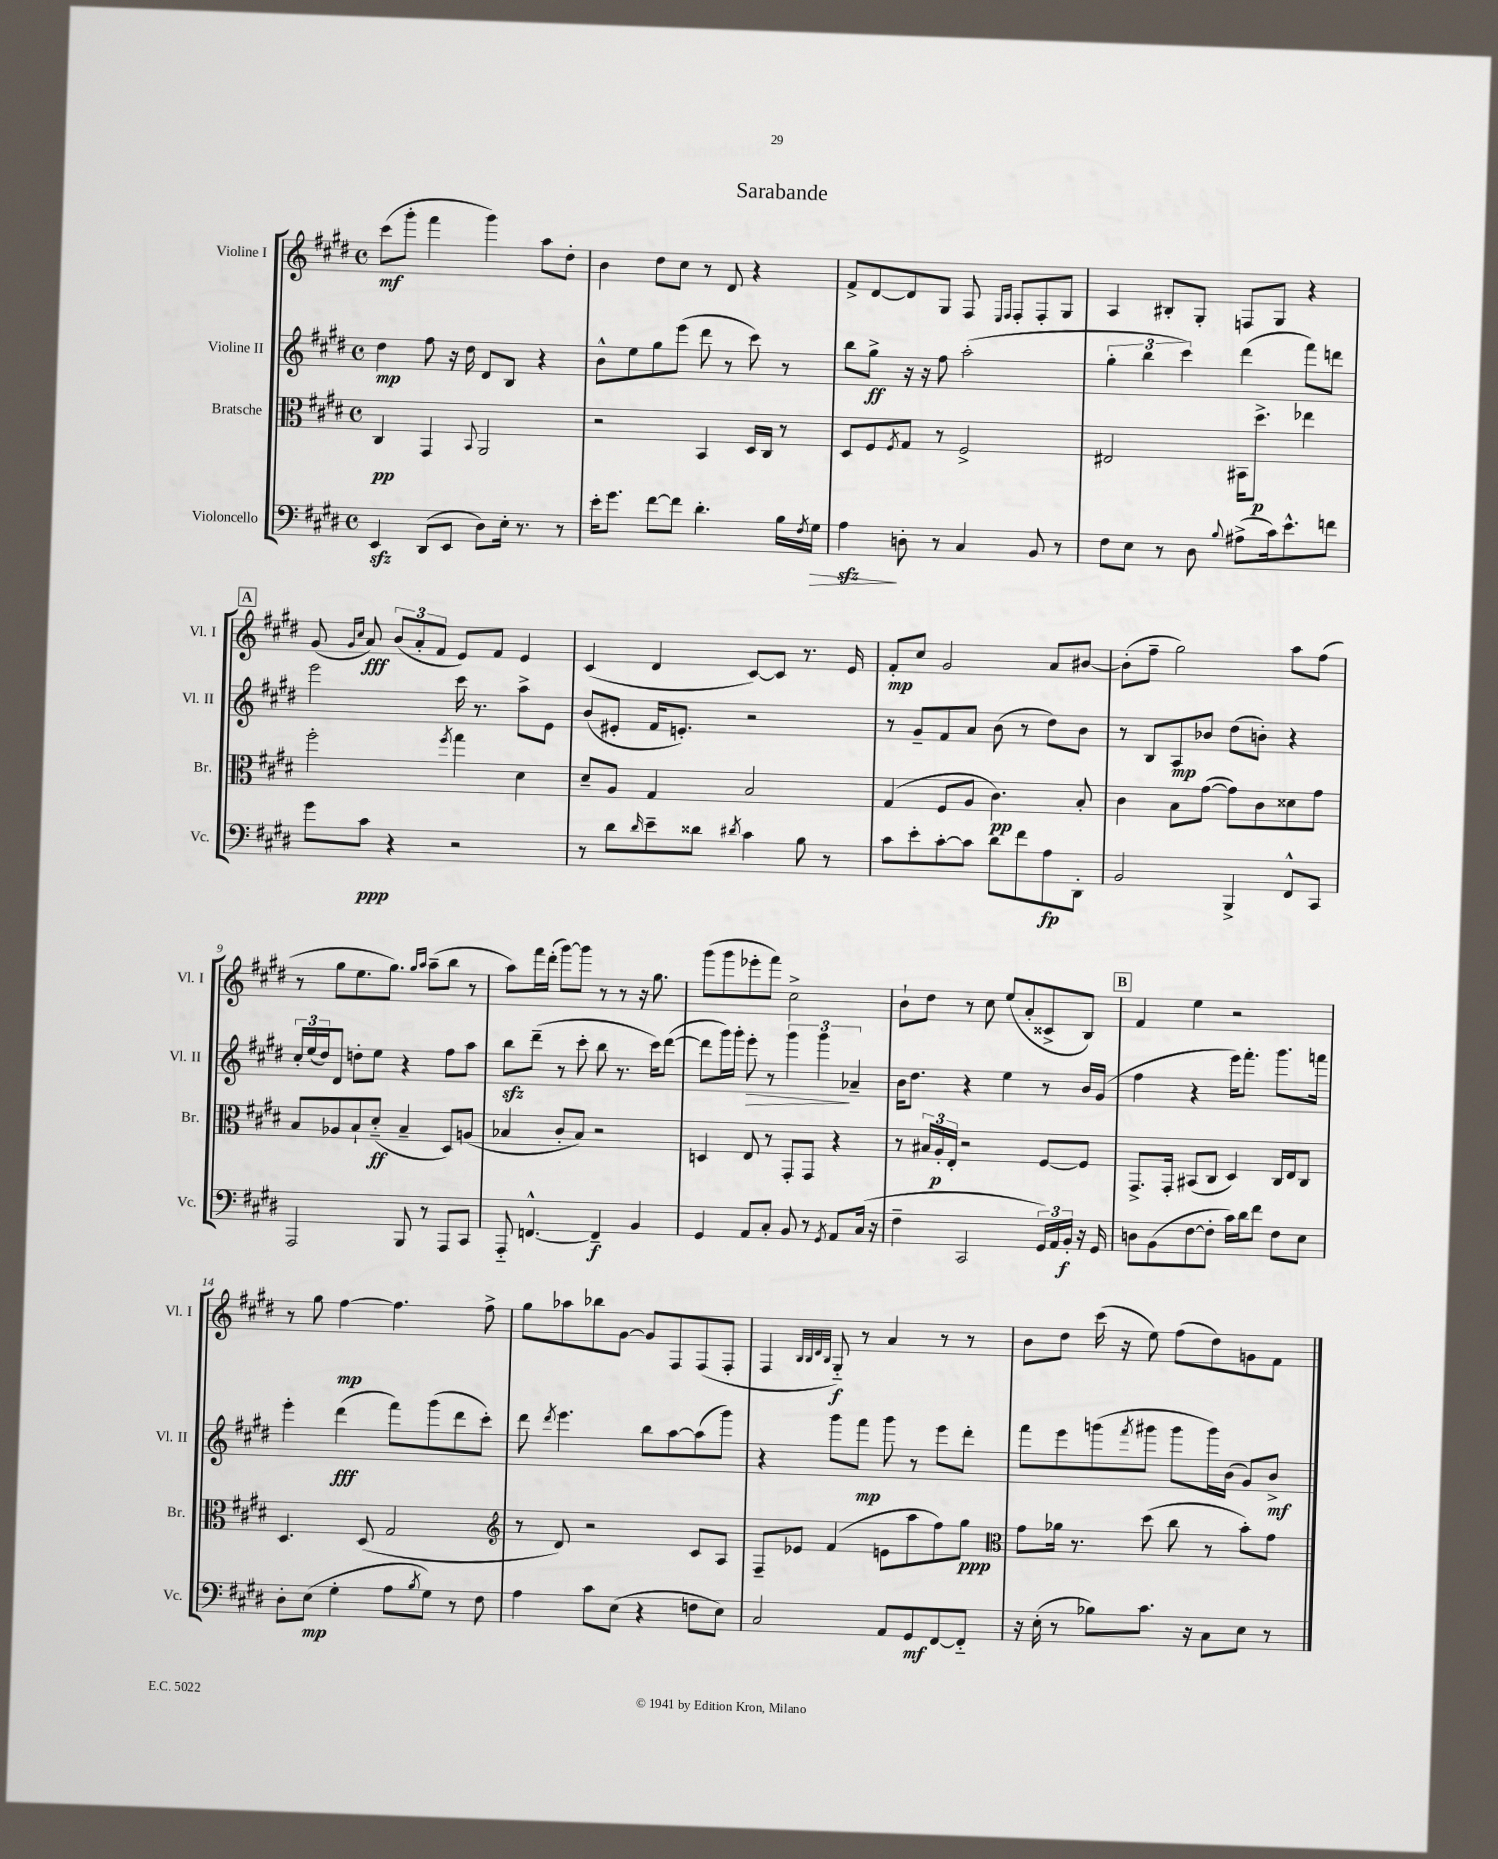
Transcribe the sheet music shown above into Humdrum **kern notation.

**kern	**kern	**kern	**kern
*staff4	*staff3	*staff2	*staff1
*clefF4	*clefC3	*clefG2	*clefG2
*k[f#c#g#d#]	*k[f#c#g#d#]	*k[f#c#g#d#]	*k[f#c#g#d#]
*M4/4	*M4/4	*M4/4	*M4/4
*met(c)	*met(c)	*met(c)	*met(c)
4EE	4C#	4dd#	(8ccc#
.	.	.	8ggg#'
(8DD#	4GG#	8ff#	4fff#
8EE	.	16r	.
.	.	16dd#	.
.	8qqBB	.	.
8D#)	2AA	8d#	4ggg#)
16E'	.	8B	.
8.r	.	.	.
.	.	4r	8aa
8r	.	.	8dd#'
=	=	=	=
16e'	2r	8b^^	4b
8.g#	.	.	.
.	.	8ee	.
[8f#	.	8gg#	8dd#
8f#]	.	(8eee	8cc#
4.d#'	4BB	8ddd#	8r
.	.	8r	8d#
.	16D#	8ccc#)	4r
.	16C#	.	.
16B	8r	8r	.
8qF#	.	.	.
16G#	.	.	.
=	=	=	=
4A	8D#	8bb	8f#^
.	8F#	8gg#^	[8d#
.	8qF#	.	.
8D'	8G#	16r	8d#]
.	.	16r	.
8r	8r	8ff#	8G#
4C#	2F#^	(2aa'	8F#
.	.	.	16qqE
.	.	.	16qqF#
.	.	.	8F#'
8BB	.	.	8F#'
8r	.	.	8G#
=	=	=	=
8F#	2E#	6gg#'	4A
8E	.	.	.
.	.	6bb	.
8r	.	.	8B#'
.	.	6ccc#)	.
8D#	.	.	8G#'
8qqB	.	.	.
(8A#^	16BB#	(4ddd#	8F
.	8.dd#^	.	.
16c#)	.	.	8G#
8.e^^	.	.	.
.	4ee-	8fff#)	4r
8f	.	8ddd	.
=	=	=	=
8g#	2ff#'	2eee	(8g#
.	.	.	16qqg#
.	.	.	16qqcc#
8c#	.	.	8a)
4r	.	.	(12b
.	.	.	12a'
.	.	.	12f#
.	8qff#	.	.
2r	4gg#	16ccc#	8e)
.	.	8.r	.
.	.	.	8f#
.	4d#	8aa^	4e
.	.	8e	.
=	=	=	=
8r	8d#~	(8b	(4c#
8d#	8A	8e#'	.
16qqd#	.	.	.
8e~	4G#	16f#	4d#
.	.	8.e')	.
8d##	.	.	.
8qd#	.	.	.
4c#	2B	2r	[8c#)
.	.	.	8c#]
8B	.	.	8.r
8r	.	.	.
.	.	.	16e
=	=	=	=
8c#	(4G#	8r	8f#'
8e'	.	8g#~	8cc#
[8c#'	8F#	8f#	2g#
8c#]	8A	8a	.
8d#	4.c#)	(8b	.
8f#	.	8r	.
8A	.	8dd#)	8a
8DD#'	8B'	8b	[8b#
=	=	=	=
2BB	4c#	8r	(8b#']
.	.	8B	8ff#~
.	8B	8A	2gg#)
.	([8g#	8b-	.
4BBB^	8g#])	(8dd#	.
.	8c#	8b')	.
8FF#^^	8d##	4r	8aa
8CC#	8g#	.	(8ff#
=	=	=	=
2AAA	8B	24cc#'	8r
.	.	(24ee	.
.	.	24dd#)	.
.	8A-	8d#	8gg#
.	8B`	8dd'	8.ee
.	(8d#'~	8ee	.
.	.	.	8.gg#)
8BBB	4B~	4r	.
.	.	.	16qqgg#
.	.	.	16qqaa
8r	.	.	(8aa~
8AAA	8D#)	8ff#	8bb
8CC#	(8A	8aa	8r
=	=	=	=
8AAA'~	4B-	8bb	8aa)
[4.FF^^	.	(8ddd#~	16fff#
.	.	.	(16ddd#'
.	8c#'	8r	[8ggg#)
.	8B-)	8ccc#'	8ggg#]
4FF~]	2r	8bb	8r
.	.	8.r	8r
4BB	.	.	16r
.	.	16ccc#)	8.gg#
.	.	([8ddd#	.
=	=	=	=
4GG#	4D	8ddd#]	(8ggg#
.	.	16ggg#)	8ggg#
.	.	16ggg#'	.
8AA	8E	8eee'	8eee-'
8C#'	8r	8r	8fff#)
8BB	8GG#'	6ggg#	2cc#^
8r	8GG#	.	.
.	.	6ggg#	.
8qGG#	.	.	.
8AA	4r	.	.
.	.	6a-~	.
(16C#	.	.	.
16r	.	.	.
=	=	=	=
4F#~	8r	16b	8b`
.	.	8.dd#	.
.	24B#	.	8dd#
.	24A'	.	.
.	24E'	.	.
2CC#	2r	4r	8r
.	.	.	8cc#
.	.	4ee	(8ee
.	.	.	8a'
24GG#)	[8F#	8r	8c##^
24AA	.	.	.
24BB'	.	.	.
16r	8F#]	16b	8B)
16GG#	.	(16g#	.
=	=	=	=
8D	8.GG#^	4ff#	4f#
(8BB	.	.	.
.	16GG#'	.	.
[8F#	(8BB#	4r	4ee
8F#']	8C#	.	.
16c#)	4D#)	16eee)	2r
16d#	.	8.fff#'	.
8f#	.	.	.
8F#	16C#	8.ggg#	.
.	16E	.	.
8E	8C#	.	.
.	.	16fff	.
=	=	=	=
8D#'	4.D#	4eee'	8r
(8E	.	.	8gg#
4G#'	.	(4ddd#	[4ff#
.	(8D#	.	.
8A	2G#	8fff#)	4.ff#]
8qB	.	.	.
8G#)	.	(8ggg#	.
8r	.	8ddd#	.
8F#	.	8ccc#')	8ff#^
=	=	=	=
*	*clefG2	*	*
4A	8r	8ddd#	8gg#
.	.	8qddd#	.
.	8d#)	4.eee	8aa-
8c#	2r	.	8bb-
(8E	.	.	[8g#
4r	.	8bb	8g#]
.	.	[8aa	8F#
8F	8c#	(8aa]	(8F#
8E)	8A	8ggg#)	8F#'
=	=	=	=
2C#	8F#~	4r	4F#
.	8e-	.	.
.	.	.	32qqB
.	.	.	32qqB
.	.	.	32qqd#
.	.	.	32qqB
.	(4f#	8ggg#	8G#'~)
.	.	8fff#	8r
8AA	8e	8ggg#	4a
8GG#	8aa	8r	.
[8FF#	8ff#)	8eee	8r
8FF#'~]	8gg#	8ddd#'	8r
=	=	=	=
*	*clefC3	*	*
16r	8g#	8fff#	8b
(16E'	.	.	.
8r	16a-	8eee	8dd#
.	8.r	.	.
8B-)	.	(8ggg	(16ccc#
.	.	.	16r
.	.	8qfff#	.
8.c#	(8dd#	8ggg#	8ee)
.	8cc#	8ggg#	(8ff#
16r	.	.	.
8C#	8r	16ggg#)	8dd#)
.	.	(16b	.
8E	8b')	8g#)	8g
8r	8g#	8b^	8f#
==	==	==	==
*-	*-	*-	*-
